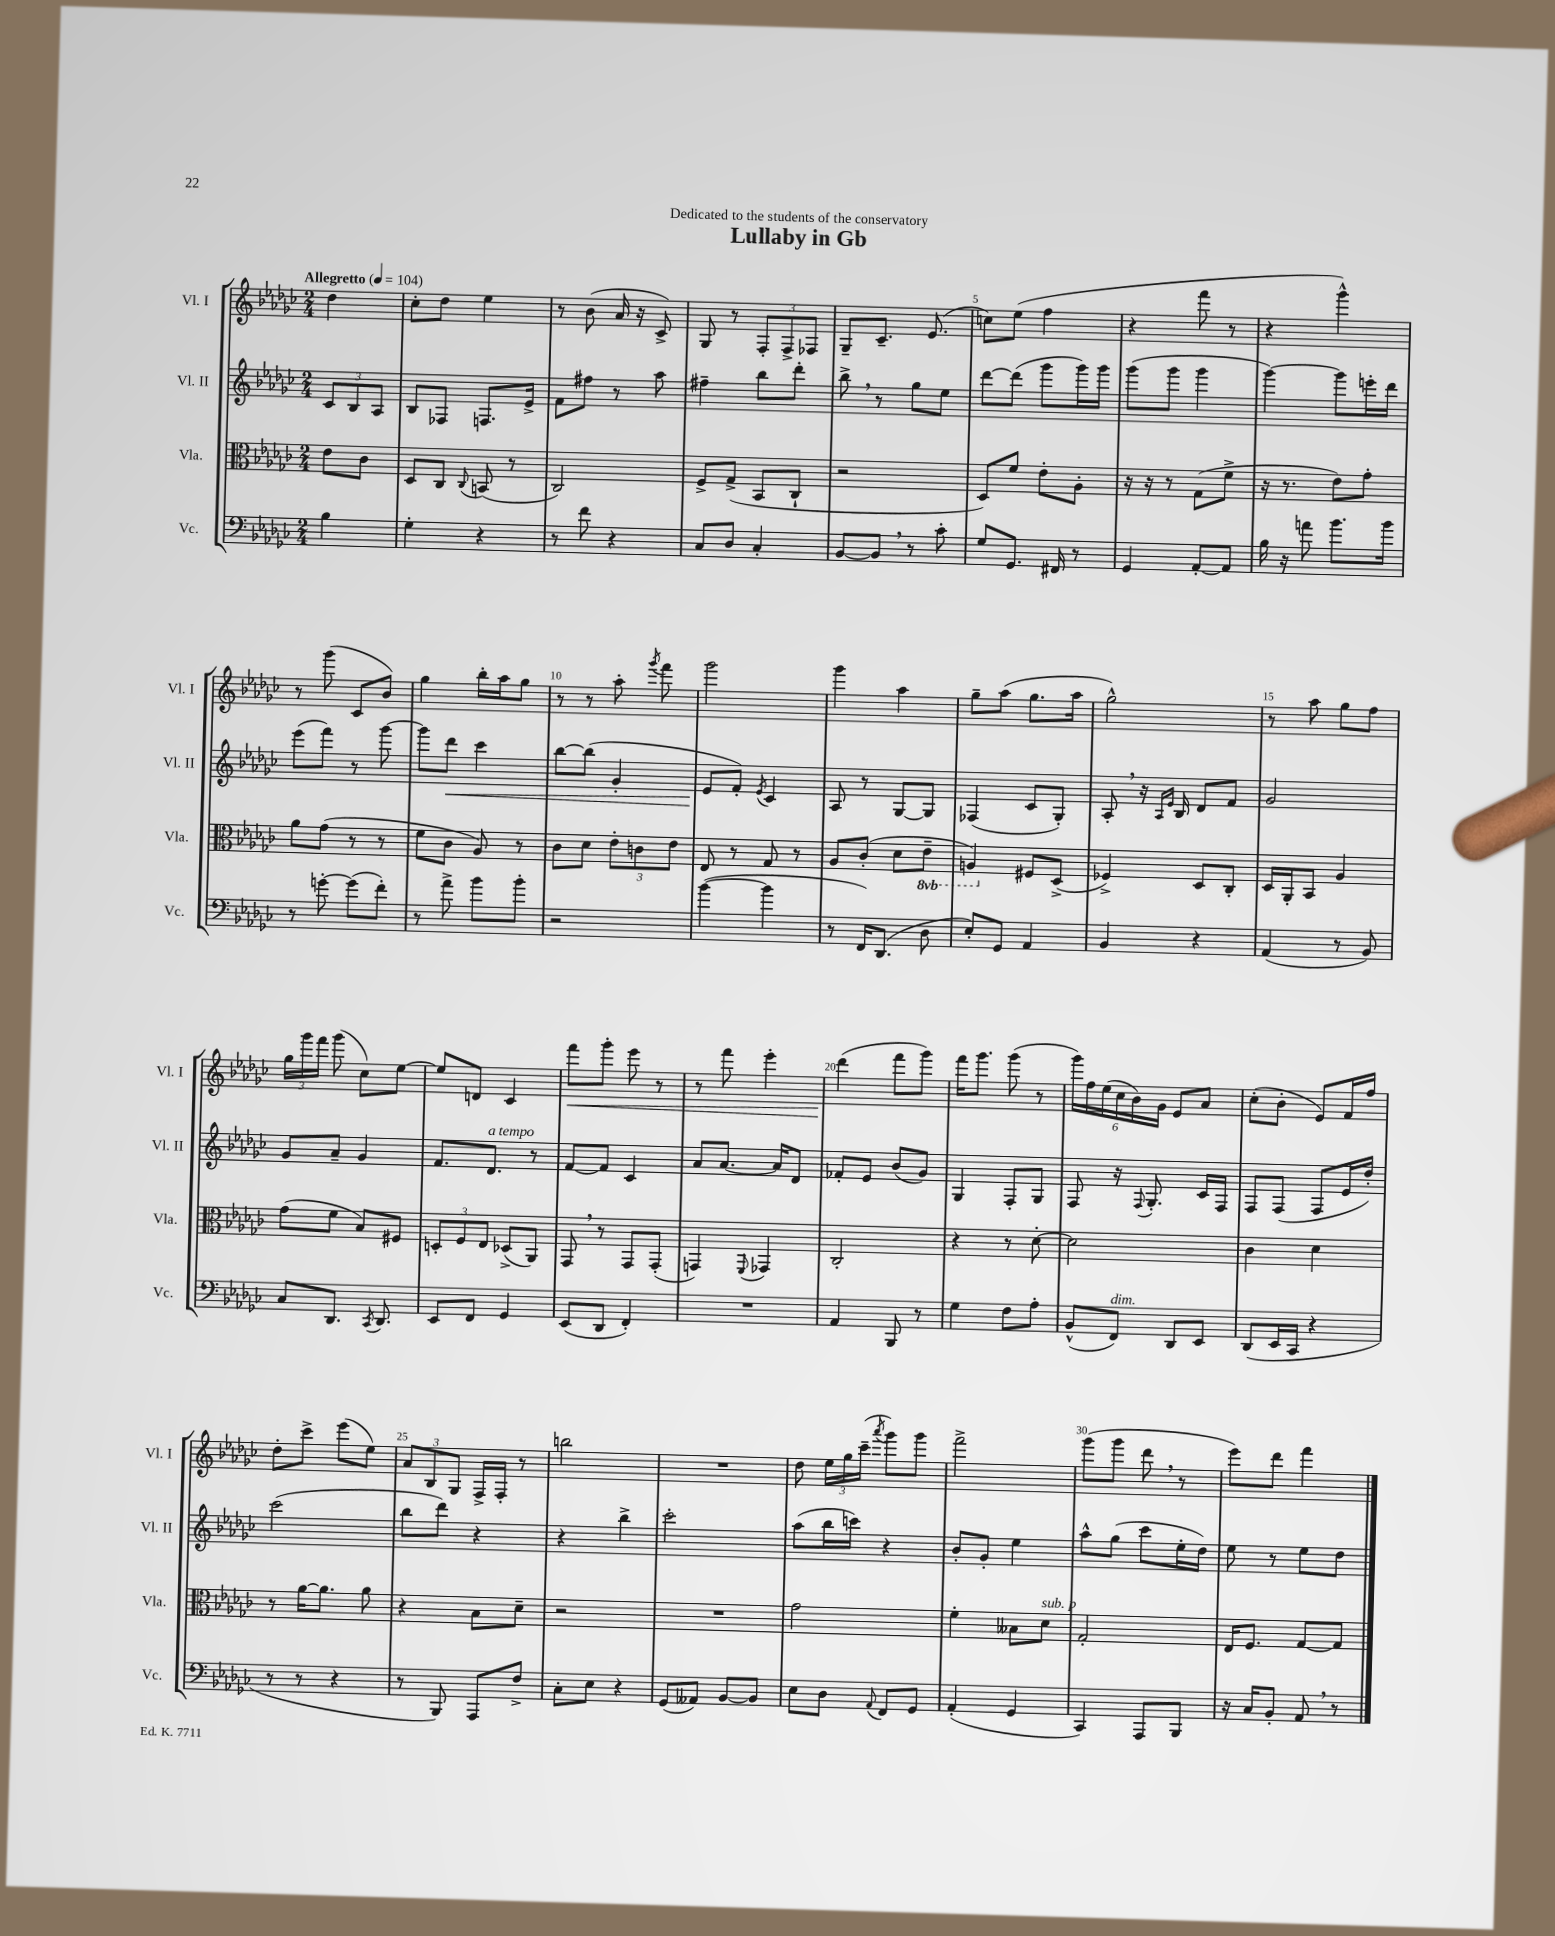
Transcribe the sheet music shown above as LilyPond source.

\header { title = "Lullaby in Gb" dedication = "Dedicated to the students of the conservatory" }
<<
\new StaffGroup <<
\new Staff = "s0" \with { instrumentName = "Vl. I" shortInstrumentName = "Vl. I" } {
    \clef treble \key ges \major \numericTimeSignature \time 2/4 \partial 4 \tempo "Allegretto" 4 = 104
    \autoBeamOff des''4 |
    ces''8[-. des''8] ees''4 |
    r8 bes'8( aes'16 r16 ces'8->) |
    ges8 r8 \tuplet 3/2 { f8[-. f8-> fes8] } |
    ges8[-- ces'8.]-- ees'8.( |
    c''8[) ees''8]( f''4 |
    r4 f'''8 r8 |
    r4 ges'''4-^) |
    r8 ges'''8( ces'8[ bes'8]) |
    ges''4 bes''16[-. aes''16 ges''8] |
    r8 r8 aes''8-. \acciaccatura { ges'''8 } f'''8 |
    ges'''2 |
    ges'''4 aes''4 |
    ges''8[-- aes''8]( ges''8.[ aes''16] |
    ges''2-^) |
    r8 aes''8 ges''8[ f''8] |
    \tuplet 3/2 { ges''16[ ges'''16 f'''16] } ges'''8( ces''8[) ees''8]~ |
    ees''8[ d'8] ces'4 |
    f'''8[\< ges'''8]-. ees'''8 r8 |
    r8 f'''8 ees'''4-. |
    des'''4\!( f'''8[ ges'''8]) |
    f'''16[ ges'''8.] ges'''8( r8 |
    \tuplet 6/4 { ges'''16[) f''16 ees''16( ces''16 bes'16) ges'16] } ees'8[ aes'8] |
    ces''8[-.( bes'8]-. ees'8[) f'16 f''16] |
    des''8[-. ces'''8]-> ees'''8[( ees''8]) |
    \tuplet 3/2 { aes'8[ bes8 ges8] } f16[-> f16]-. r8 |
    b''2 |
    R2 |
    des''8 \tuplet 3/2 { ees''16[ ges''16 ces'''16]--( } \acciaccatura { aes'''8 } ges'''8[) ges'''8] |
    f'''2-> |
    ges'''8[( ges'''8] des'''8 \breathe r8 |
    ees'''8[) des'''8] f'''4 \bar "|." |
}
\new Staff = "s1" \with { instrumentName = "Vl. II" shortInstrumentName = "Vl. II" } {
    \clef treble \key ges \major \numericTimeSignature \time 2/4 \partial 4
    \autoBeamOff \tuplet 3/2 { ces'8[ bes8 aes8] } |
    bes8[ fes8] f8.[ ees'16]-> |
    f'8[ fis''8] r8 aes''8 |
    fis''4-- bes''8[ des'''8]-. |
    bes''8-> \breathe r8 ges''8[ ees''8] |
    des'''8[~ des'''8]( ges'''8[ ges'''16) ges'''16] |
    ges'''8[( ges'''8] ges'''4 |
    ges'''4~) ges'''8[ e'''16-. des'''16] |
    ees'''8[( f'''8]) r8 ges'''8~ |
    ges'''8[ des'''8]\< ces'''4 |
    bes''8[~ bes''8]( ges'4-. |
    ees'8[\! f'8]-.) \acciaccatura { ees'8 } ces'4 |
    aes8 r8 ges8[~ ges8] |
    fes4( ces'8[ ges8]-.) |
    aes8-. \breathe r16 \grace { aes16[ ees'16] } bes16 des'8[ f'8] |
    ges'2 |
    ges'8[ aes'8]-- ges'4 |
    f'8.[ des'8.]^\markup { \italic "a tempo" } r8 |
    f'8[~ f'8] ces'4 |
    aes'8[ aes'8.]~ aes'16[ des'8] |
    fes'8[-. ees'8] bes'8[( ges'8]) |
    ges4 f8[-. ges8] |
    f8 r16 \appoggiatura { f8 } ges8.-. ces'16[ f16] |
    f8[ f8]( f8[ ees'16 des''16]-.) |
    ces'''2( |
    bes''8[ des'''8]) r4 |
    r4 bes''4-> |
    ces'''2-. |
    aes''8[( bes''16 c'''16]) r4 |
    bes'8[-. ges'8]-. ees''4 |
    aes''8[-^ ges''8]( ces'''8[ ees''16-. des''16]) |
    ees''8 r8 ees''8[ des''8] \bar "|." |
}
\new Staff = "s2" \with { instrumentName = "Vla." shortInstrumentName = "Vla." } {
    \clef alto \key ges \major \numericTimeSignature \time 2/4 \set Staff.ottavationMarkups = #ottavation-simple-ordinals \partial 4
    \autoBeamOff ees'8[ ces'8] |
    des8[ ces8] \appoggiatura { ces8 } b,8( r8 |
    ces2) |
    f8[-> ges8]->( bes,8[ ces8]-! |
    r2 |
    des8[) f'8] ees'8[-. aes8]-. |
    r16 r16 r8 ges8[( f'8]-> |
    r16 r8. ees'8[) ges'8]-. |
    aes'8[ ges'8]( r8 r8 |
    f'8[ ces'8] aes8) r8 |
    ces'8[ des'8] \tuplet 3/2 { ees'8[-. c'8 ees'8] } |
    ees8 r8 ges8 r8 |
    aes8[ ces'8]-.( des'8[ \ottava #-1 ees8]-- |
    a,4) \ottava #0 fis8[ des8]->( |
    fes4->) des8[ ces8]-. |
    des16[ aes,16-. bes,8] aes4 |
    ges'8[( f'8] bes8[) fis8] |
    \tuplet 3/2 { d8[-. f8 ees8] } des8[->( aes,8]) |
    ges,8 \breathe r8 ges,8[ ges,8]-.( |
    g,4) \appoggiatura { f,8 } ges,4 |
    ces2-. |
    r4 r8 des'8~-. |
    des'2 |
    ces'4 des'4 |
    r8 aes'16[~ aes'8.] aes'8 |
    r4 bes8[ des'8]-- |
    r2 |
    R2 |
    ges'2 |
    f'4-. beses8[ des'8]^\markup { \italic "sub. p" } |
    ges2-. |
    ees16[ f8.] ges8[~ ges8] \bar "|." |
}
\new Staff = "s3" \with { instrumentName = "Vc." shortInstrumentName = "Vc." } {
    \clef bass \key ges \major \numericTimeSignature \time 2/4 \partial 4
    \autoBeamOff bes4 |
    ges4-. r4 |
    r8 f'8 r4 |
    ces8[ des8] ces4-. |
    bes,8[~ bes,8] \breathe r8 ces'8-. |
    ges8[ ges,8.] fis,16 r8 |
    ges,4 aes,8[~-. aes,8] |
    bes16 r16 a'8 bes'8.[ bes'16] |
    r8 g'8~-. g'8[( f'8]-.) |
    r8 aes'8-> bes'8[ bes'8]-. |
    r2 |
    bes'4~( bes'4 |
    r8 f,16[) des,8.]( des8 |
    ees8[-.) ges,8] aes,4 |
    bes,4 r4 |
    aes,4( r8 bes,8) |
    ces8[ des,8.] \acciaccatura { ces,8 } des,8. |
    ees,8[ f,8] ges,4 |
    ees,8[( des,8] f,4-.) |
    R2 |
    aes,4 bes,,8 r8 |
    ges4 f8[ aes8]-. |
    bes,8[-^( f,8]^\markup { \italic "dim." }) des,8[ ees,8] |
    des,8[( ees,16 ces,16] r4 |
    r8 r8 r4 |
    r8 bes,,8) aes,,8[ f8]-> |
    ces8[-. ees8] r4 |
    ges,8[( aeses,8]) bes,8[~ bes,8] |
    ees8[ des8] \appoggiatura { aes,8 } f,8[ ges,8] |
    aes,4-.( ges,4 |
    ces,4) aes,,8[ bes,,8] |
    r16 ces16[ bes,8]-. aes,8 \breathe r8 \bar "|." |
}
>>
>>
\layout { \context { \Score \override BarNumber.break-visibility = ##(#f #t #t) barNumberVisibility = #(every-nth-bar-number-visible 5) } }
